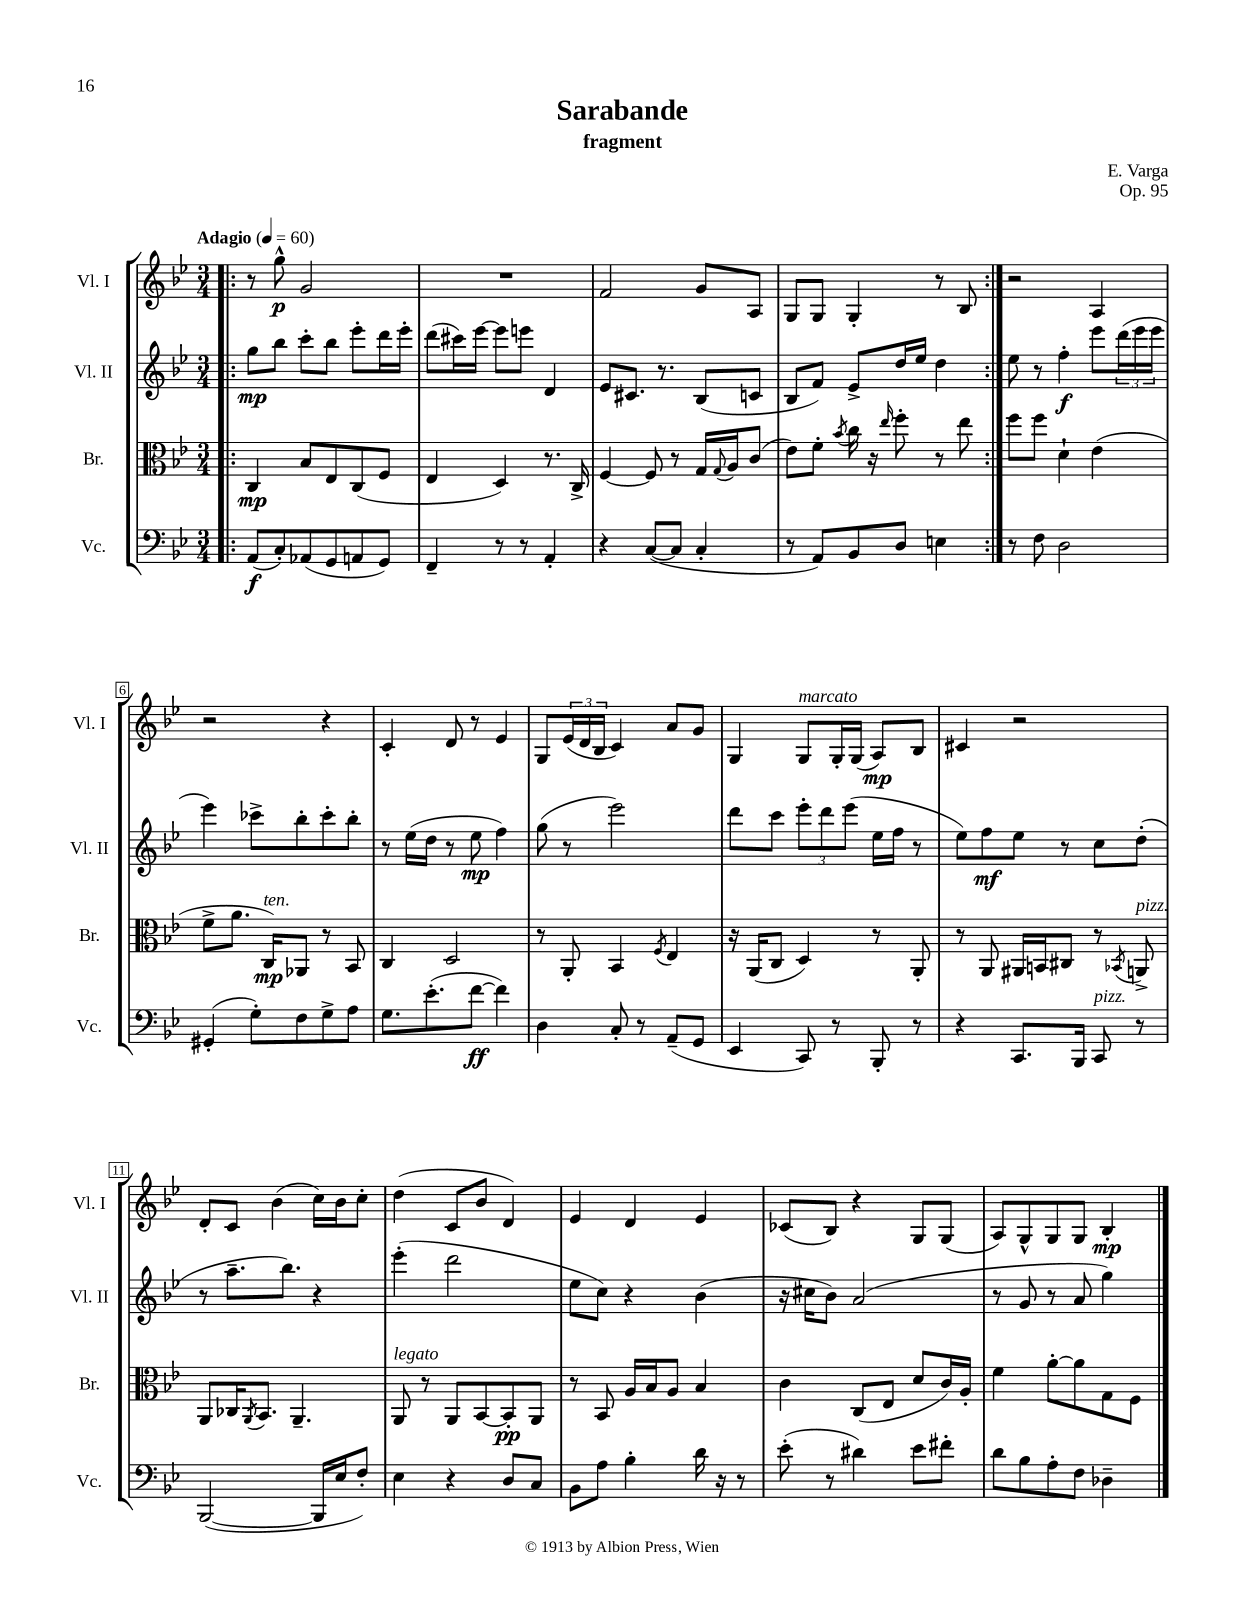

**kern	**dynam	**kern	**dynam	**kern	**dynam	**kern	**dynam
*part4	*part4	*part3	*part3	*part2	*part2	*part1	*part1
*staff4	*staff4	*staff3	*staff3	*staff2	*staff2	*staff1	*staff1
*I"Vc.	*	*I"Br.	*	*I"Vl. II	*	*I"Vl. I	*
*I'Vc.	*	*I'Br.	*	*I'Vl. II	*	*I'Vl. I	*
*clefF4	*	*clefC3	*	*clefG2	*	*clefG2	*
*k[b-e-]	*	*k[b-e-]	*	*k[b-e-]	*	*k[b-e-]	*
*M3/4	*	*M3/4	*	*M3/4	*	*M3/4	*
*MM60	*	*MM60	*	*MM60	*	*MM60	*
=1!|:	=1!|:	=1!|:	=1!|:	=1!|:	=1!|:	=1!|:	=1!|:
!	!	!	!	!	!	!LO:TX:a:B:t=Adagio	!
(8AA/L	f	4C/	mp	8gg\L	mp	8r	.
8C'/)	.	.	.	8bb-\J	.	8gg^^\	p
(8AA-X/	.	8B-/L	.	8ccc'\L	.	2g/	.
8GG/	.	8E-/	.	8bb-\J	.	.	.
8AAn/	.	(8C/	.	8eee-'\L	.	.	.
8GG/J)	.	8F/J	.	16ddd\L	.	.	.
.	.	.	.	16eee-'\JJ	.	.	.
=2	=2	=2	=2	=2	=2	=2	=2
4FF~/	.	4E-/	.	(8ddd\L	.	2.r	.
.	.	.	.	16ccc#X\L)	.	.	.
.	.	.	.	[16eee-\JJ	.	.	.
8r	.	4D/)	.	8eee-\L]	.	.	.
8r	.	.	.	8eeen\J	.	.	.
4AA'/	.	8.r	.	4d/	.	.	.
.	.	16C^/	.	.	.	.	.
=3	=3	=3	=3	=3	=3	=3	=3
4r	.	[4F/	.	8e-/L	.	2f/	.
.	.	.	.	8.c#X/J	.	.	.
([8C/L	.	8F/]	.	.	.	.	.
.	.	.	.	8.r	.	.	.
8C/J]	.	8r	.	.	.	.	.
4C'/	.	16G/LL	.	(8B-/L	.	8g/L	.
.	.	8qqG/	.	.	.	.	.
.	.	16A/J	.	.	.	.	.
.	.	(8c/J	.	8cn/J	.	8A/J	.
=4	=4	=4	=4	=4	=4	=4	=4
8r	.	8e-\L)	.	8B-/L	.	8G/L	.
8AA/L)	.	8f'\J	.	8f/J)	.	8G/J	.
.	.	8qb-/	.	.	.	.	.
8BB-/	.	16cc\	.	8e-^/L	.	4G'/	.
.	.	16r	.	.	.	.	.
.	.	16qqee-/	.	.	.	.	.
8D/J	.	8ff'\	.	16dd/L	.	.	.
.	.	.	.	16ee-/JJ	.	.	.
4En\	.	8r	.	4dd\	.	8r	.
.	.	8ee-\	.	.	.	8B-/	.
=5:|!	=5:|!	=5:|!	=5:|!	=5:|!	=5:|!	=5:|!	=5:|!
8r	.	8ff\L	.	8ee-\	.	2r	.
8F\	.	8ff\J	.	8r	.	.	.
2D\	.	4d`\	.	4ff'\	f	.	.
.	.	(4e-\	.	8eee-\L	.	4A/	.
.	.	.	.	(24ddd\L	.	.	.
.	.	.	.	24eee-\	.	.	.
.	.	.	.	24eee-\JJ	.	.	.
!!LO:LB:g=z
=6	=6	=6	=6	=6	=6	=6	=6
(4GG#X'/	.	8f^\L	.	4eee-\)	.	2r	.
.	.	8.a\J	.	.	.	.	.
8G'\L)	.	.	.	8ccc-X^\L	.	.	.
!	!	!LO:TX:a:i:t=ten.	!	!	!	!	!
.	.	16C/KL)	mp	.	.	.	.
8F\	.	8AA-X/J	.	8bb-'\	.	.	.
8G^\	.	8r	.	8ccc-'\	.	4r	.
8A\J	.	8BB-/	.	8bb-'\J	.	.	.
=7	=7	=7	=7	=7	=7	=7	=7
8.G\L	.	4C/	.	8r	.	4c'/	.
.	.	.	.	(16ee-\LL	.	.	.
(8.e-'\	.	.	.	16dd\JJ	.	.	.
.	.	2D/	.	8r	.	8d/	.
[8f\J	ff	.	.	8ee-\	mp	8r	.
4f\])	.	.	.	4ff\)	.	4e-/	.
=8	=8	=8	=8	=8	=8	=8	=8
4D\	.	8r	.	(8gg\	.	8G/L	.
.	.	8AA'/	.	8r	.	(24e-/L	.
.	.	.	.	.	.	24d/	.
.	.	.	.	.	.	24B-/JJ	.
8C'/	.	4BB-/	.	2eee-\)	.	4c/)	.
8r	.	.	.	.	.	.	.
.	.	8qF/	.	.	.	.	.
(8AA~/L	.	4E-/	.	.	.	8a/L	.
8GG/J	.	.	.	.	.	8g/J	.
=9	=9	=9	=9	=9	=9	=9	=9
4EE-/	.	16r	.	8ddd\L	.	4G/	.
.	.	(16AA/KL	.	.	.	.	.
.	.	8C/J	.	8ccc\J	.	.	.
!	!	!	!	!	!	!LO:TX:a:i:t=marcato	!
8CC/)	.	4D/)	.	12eee-'\L	.	8G/L	.
.	.	.	.	12ddd\	.	.	.
8r	.	.	.	.	.	16G'/L	.
.	.	.	.	(12eee-\J	.	.	.
.	.	.	.	.	.	(16G/JJ	.
8BBB-'/	.	8r	.	16ee-\LL	.	8A/L)	mp
.	.	.	.	16ff\JJ	.	.	.
8r	.	8AA'/	.	8r	.	8B-/J	.
=10	=10	=10	=10	=10	=10	=10	=10
4r	.	8r	.	8ee-\L)	.	4c#X/	.
.	.	8AA/	.	8ff\	mf	.	.
8.CC/L	.	16AA#X/LL	.	8ee-\J	.	2r	.
.	.	16BBn/J	.	.	.	.	.
.	.	8C#X/J	.	8r	.	.	.
16BBB-/Jk	.	.	.	.	.	.	.
!LO:TX:a:i:t=pizz.	!	!	!	!	!	!	!
8CC/	.	8r	.	8cc\L	.	.	.
.	.	8qBB-X/	.	.	.	.	.
!	!	!LO:TX:a:i:t=pizz.	!	!	!	!	!
8r	.	8AAn^/	.	(8dd'\J	.	.	.
!!LO:LB:g=z
=11	=11	=11	=11	=11	=11	=11	=11
([2BBB-/	.	8AA/L	.	8r	.	8d'/L	.
.	.	16C-X/K	.	8.aa~\L	.	8c/J	.
.	.	8qAA/	.	.	.	.	.
.	.	8.BB-/J	.	.	.	.	.
.	.	.	.	.	.	(4b-\	.
.	.	.	.	8.bb-\J)	.	.	.
.	.	4.AA~/	.	.	.	.	.
16BBB-/LL]	.	.	.	4r	.	16cc\LL)	.
16E-/J	.	.	.	.	.	16b-\J	.
8F'/J)	.	.	.	.	.	8cc'\J	.
=12	=12	=12	=12	=12	=12	=12	=12
!	!	!LO:TX:a:i:t=legato	!	!	!	!	!
4E-\	.	8AA/	.	(4eee-'\	.	(4dd\	.
.	.	8r	.	.	.	.	.
4r	.	8AA/L	.	2ddd\	.	8c/L	.
.	.	[8BB-/	.	.	.	8b-/J	.
8D/L	.	8BB-'/]	pp	.	.	4d/)	.
8C/J	.	8AA/J	.	.	.	.	.
=13	=13	=13	=13	=13	=13	=13	=13
8BB-\L	.	8r	.	8ee-\L	.	4e-/	.
8A\J	.	8BB-/	.	8cc\J)	.	.	.
4B-'\	.	16A/LL	.	4r	.	4d/	.
.	.	16B-/J	.	.	.	.	.
.	.	8A/J	.	.	.	.	.
16d\	.	4B-/	.	(4b-\	.	4e-/	.
16r	.	.	.	.	.	.	.
8r	.	.	.	.	.	.	.
=14	=14	=14	=14	=14	=14	=14	=14
(8e-'\	.	4c\	.	16r	.	(8c-X/L	.
.	.	.	.	16cc#X\KL	.	.	.
8r	.	.	.	8b-\J)	.	8B-/J)	.
4d#X\)	.	(8C/L	.	(2a/	.	4r	.
.	.	8E-/J	.	.	.	.	.
8e-\L	.	8d/L	.	.	.	8G/L	.
8f#X'\J	.	16c/L)	.	.	.	(8G/J	.
.	.	16A'/JJ	.	.	.	.	.
=15	=15	=15	=15	=15	=15	=15	=15
8d\L	.	4f\	.	8r	.	8A/L)	.
8B-\	.	.	.	8g/	.	8G^^/	.
8A'\	.	[8a'\L	.	8r	.	8G/	.
8F\J	.	8a\]	.	8a/	.	8G/J	.
4D-X~\	.	8G\	.	4gg\)	.	4B-'/	mp
.	.	8F\J	.	.	.	.	.
==	==	==	==	==	==	==	==
*-	*-	*-	*-	*-	*-	*-	*-
